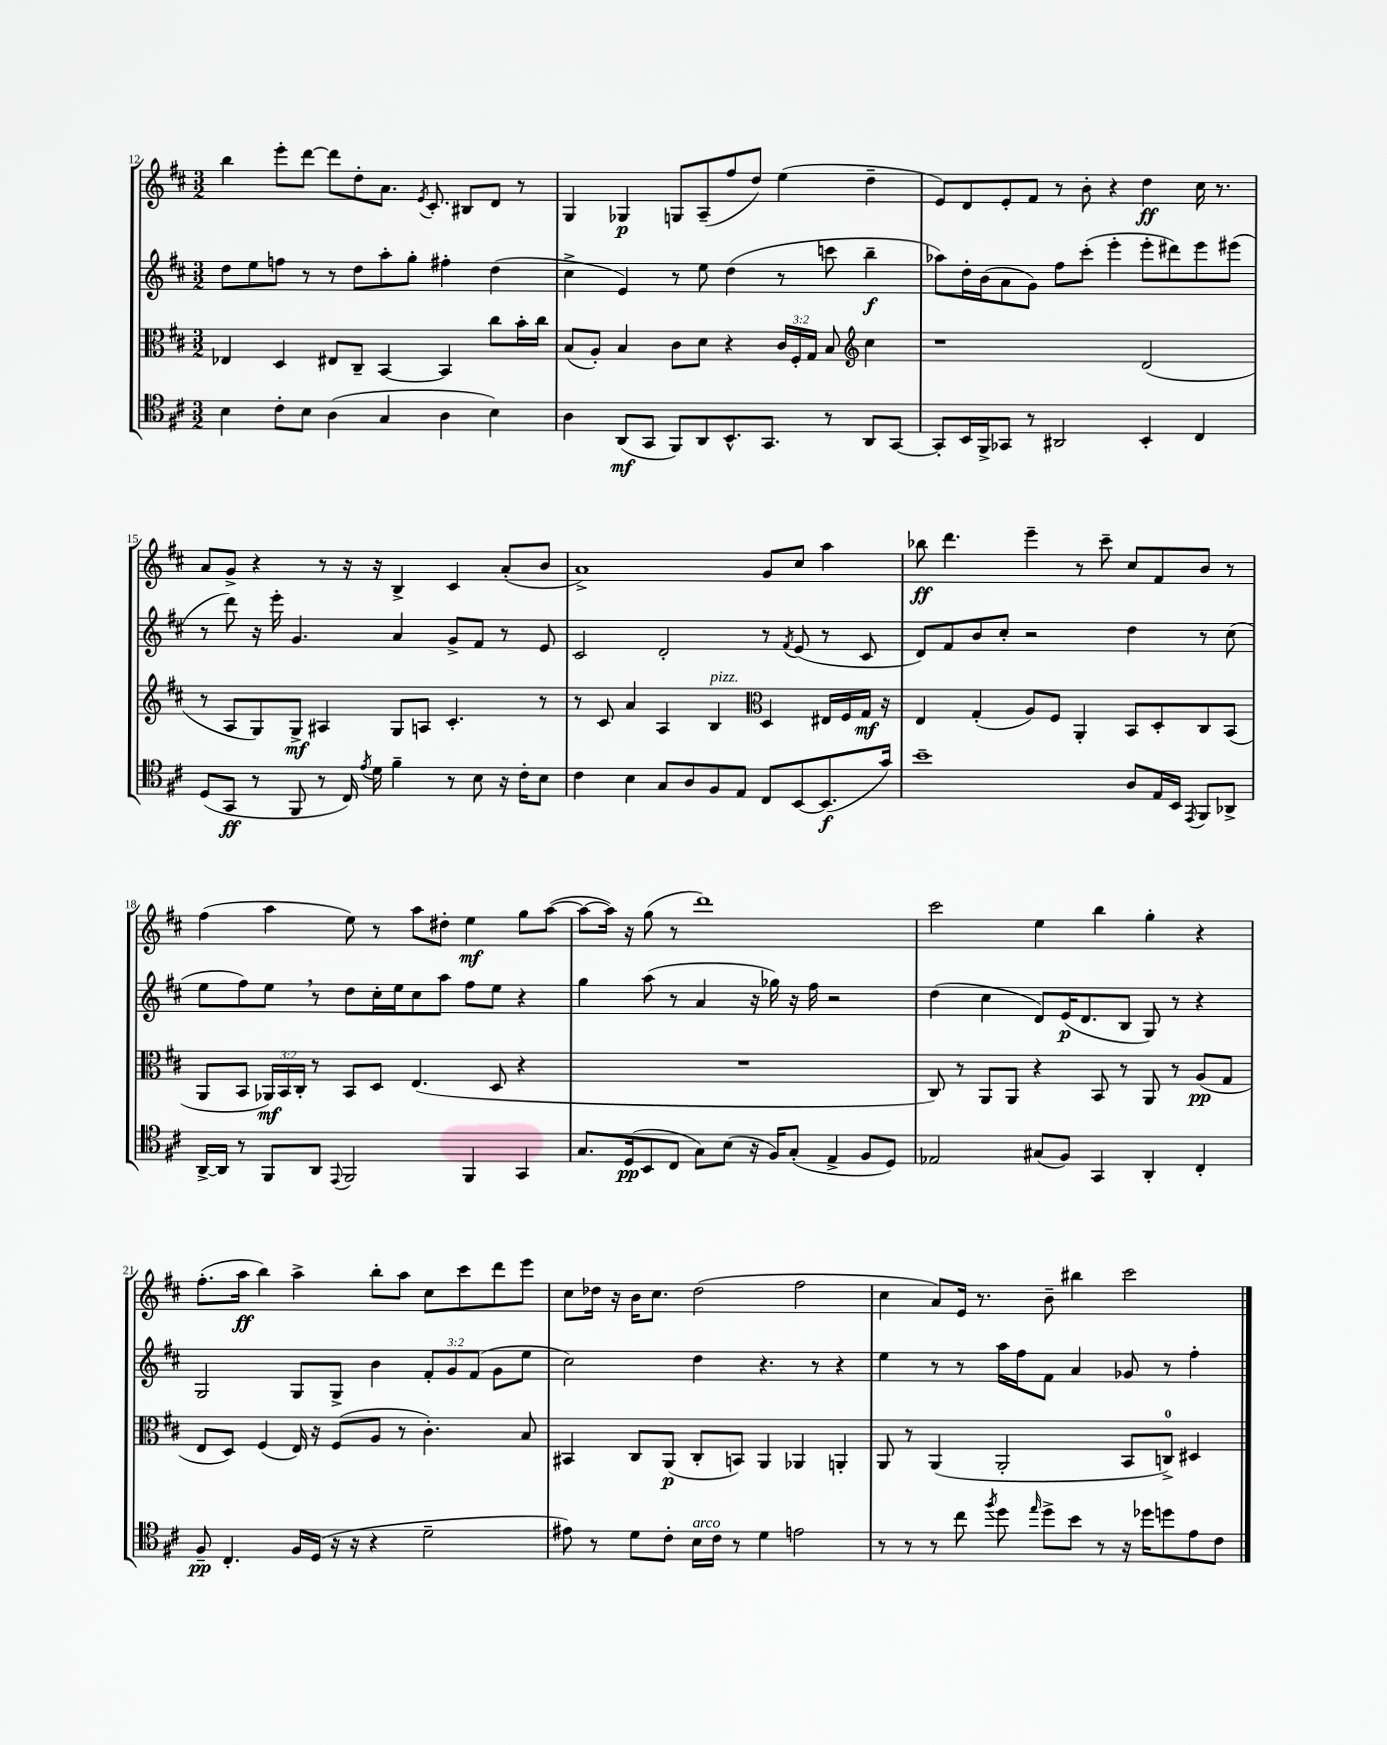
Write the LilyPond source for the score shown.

<<
\new StaffGroup <<
\new Staff = "s0" {
    \clef treble \key d \major \numericTimeSignature \time 3/2
    \autoBeamOff b''4 e'''8[-. d'''8]~ d'''8[ d''8-. a'8.] \acciaccatura { e'8 } cis'8.-. bis8[ d'8] r8 |
    g4 ges4\p g8[ a8--( fis''8 d''8]) e''4( d''4-- |
    e'8[) d'8 e'8-. fis'8] r8 b'8-. r4 d''4\ff cis''16 r8. |
    a'8[ g'8]-> r4 r8 r16 r16 b4-> cis'4 a'8[-.( b'8] |
    a'1->) g'8[ cis''8] a''4 |
    bes''8\ff d'''4. e'''4-- r8 cis'''8-- cis''8[ fis'8 b'8] r8 |
    fis''4( a''4 e''8) r8 a''8[ dis''8]-. e''4\mf g''8[ a''8]~( |
    a''8[~ a''16]) r16 g''8( r8 d'''1) |
    cis'''2 e''4 b''4 g''4-. r4 |
    fis''8.[-.( a''16]\ff b''4) a''4-> b''8[-. a''8] cis''8[ cis'''8 d'''8 e'''8] |
    cis''8[ des''16] r16 b'16[ cis''8.] des''2( fis''2 |
    cis''4 a'8[) e'16] r8. b'8-- bis''4 cis'''2 \bar "|." |
}
\new Staff = "s1" {
    \clef treble \key d \major \numericTimeSignature \time 3/2 \override Staff.TupletNumber.text = #tuplet-number::calc-fraction-text
    \autoBeamOff d''8[ e''8 f''8] r8 r8 d''8[ a''8-. g''8]-. fis''4-. d''4( |
    cis''4-> e'4) r8 e''8 d''4( r8 c'''8 b''4--\f |
    aes''8[) d''16-. b'16( a'8 g'8]) fis''8[ cis'''8]-.( e'''4-. e'''8[-. dis'''8) e'''8 eis'''8]( |
    r8 d'''8) r16 e'''16-. g'4. a'4 g'8[-> fis'8] r8 e'8 |
    cis'2 d'2-. r8 \acciaccatura { fis'8 } e'8( r8 cis'8 |
    d'8[) fis'8 b'8 cis''8]-. r2 d''4 r8 cis''8( |
    e''8[ fis''8) e''8] \breathe r8 d''8[ cis''16-. e''16 cis''8 a''8] fis''8[ e''8] r4 |
    g''4 a''8( r8 a'4 r16 ges''16) r16 fis''16 r2 |
    d''4( cis''4 d'8[) e'16\p( d'8. b8] g8) r8 r4 |
    g2 g8[ g8]-> b'4 \tuplet 3/2 { fis'8[-. g'8 fis'8]( } g'8[ e''8] |
    cis''2) d''4 r4. r8 r4 |
    e''4 r8 r8 a''16[ fis''16 fis'8] a'4 ges'8 r8 fis''4-. \bar "|." |
}
\new Staff = "s2" {
    \clef alto \key d \major \numericTimeSignature \time 3/2 \override Staff.TupletNumber.text = #tuplet-number::calc-fraction-text
    \autoBeamOff ees4 d4 eis8[ cis8]-- b,4~ b,4 cis''8[ b'16-. cis''16] |
    b8[( a8]-.) b4 cis'8[ d'8] r4 \tuplet 3/2 { cis'16[ fis16-. g16] } b8 \clef treble cis''4 |
    r1 d'2( |
    r8 a8[ g8) g8]->\mf ais4 g8[ a8] cis'4.-. r8 |
    r8 cis'8 a'4 a4 b4^\markup { \italic "pizz." } \clef alto d4 eis16[ fis16 g16]\mf r16 |
    e4 g4-.( a8[) fis8] a,4-. b,8[ d8-. cis8 b,8]( |
    a,8[ b,8] \tuplet 3/2 { aes,16[\mf) b,16 cis16]-. } r8 b,8[ d8] e4.( d8 r4 |
    R1. |
    cis8) r8 a,8[ a,8] r4 b,8 r8 a,8 r8 a8[\pp( g8] |
    e8[ d8]) fis4( e16) r16 fis8[( a8] r8 cis'4.-.) b8 |
    bis,4 cis8[ a,8]\p( cis8[-. b,8]) a,4 aes,4 a,4-. |
    a,8 r8 a,4( a,2-. b,8[ c8]-0->) dis4 \bar "|." |
}
\new Staff = "s3" {
    \clef tenor \key d \major \numericTimeSignature \time 3/2
    \autoBeamOff b4 cis'8[-. b8] a4( g4 a4 b4) |
    a4 a,8[\mf( g,8] fis,8[) a,8 b,8.-^ g,8.] r8 a,8[ g,8]~ |
    g,8[-. b,16 fis,16-> ges,8] r8 ais,2 b,4-. cis4 |
    d8[( g,8]\ff r8 fis,8 r8 cis16) \acciaccatura { e'8 } d'16 fis'4-- r8 b8 r16 cis'16[-. b8] |
    cis'4 b4 g8[ a8 fis8 e8] cis8[ b,8~ b,8.\f( g'16]) |
    b'1-- a8[ e16 b,16] \acciaccatura { e,8 } fis,8[ aes,8]-> |
    a,16[~-> a,16] r8 fis,8[ a,8] \appoggiatura { e,8 } fis,2 fis,4 g,4 |
    g8.[ d16\pp( b,8 cis8] g8[) b8]( r16 fis16[) g8]-.( e4-> fis8[ d8]) |
    ees2 gis8[( fis8]) g,4 a,4-. cis4-. |
    fis8--\pp cis4.-. fis16[ d16]( r16 r16 r4 d'2-- |
    eis'8) r8 d'8[ cis'8]-. b16[^\markup { \italic "arco" } cis'16] r8 d'4 e'2 |
    r8 r8 r8 cis''8 \acciaccatura { fis''8 } d''8 \grace { e''16 } d''8[-> b'8] r8 r16 des''16[ d''8 e'8 cis'8] \bar "|." |
}
>>
>>
\layout { \context { \Score currentBarNumber = #12 } }
